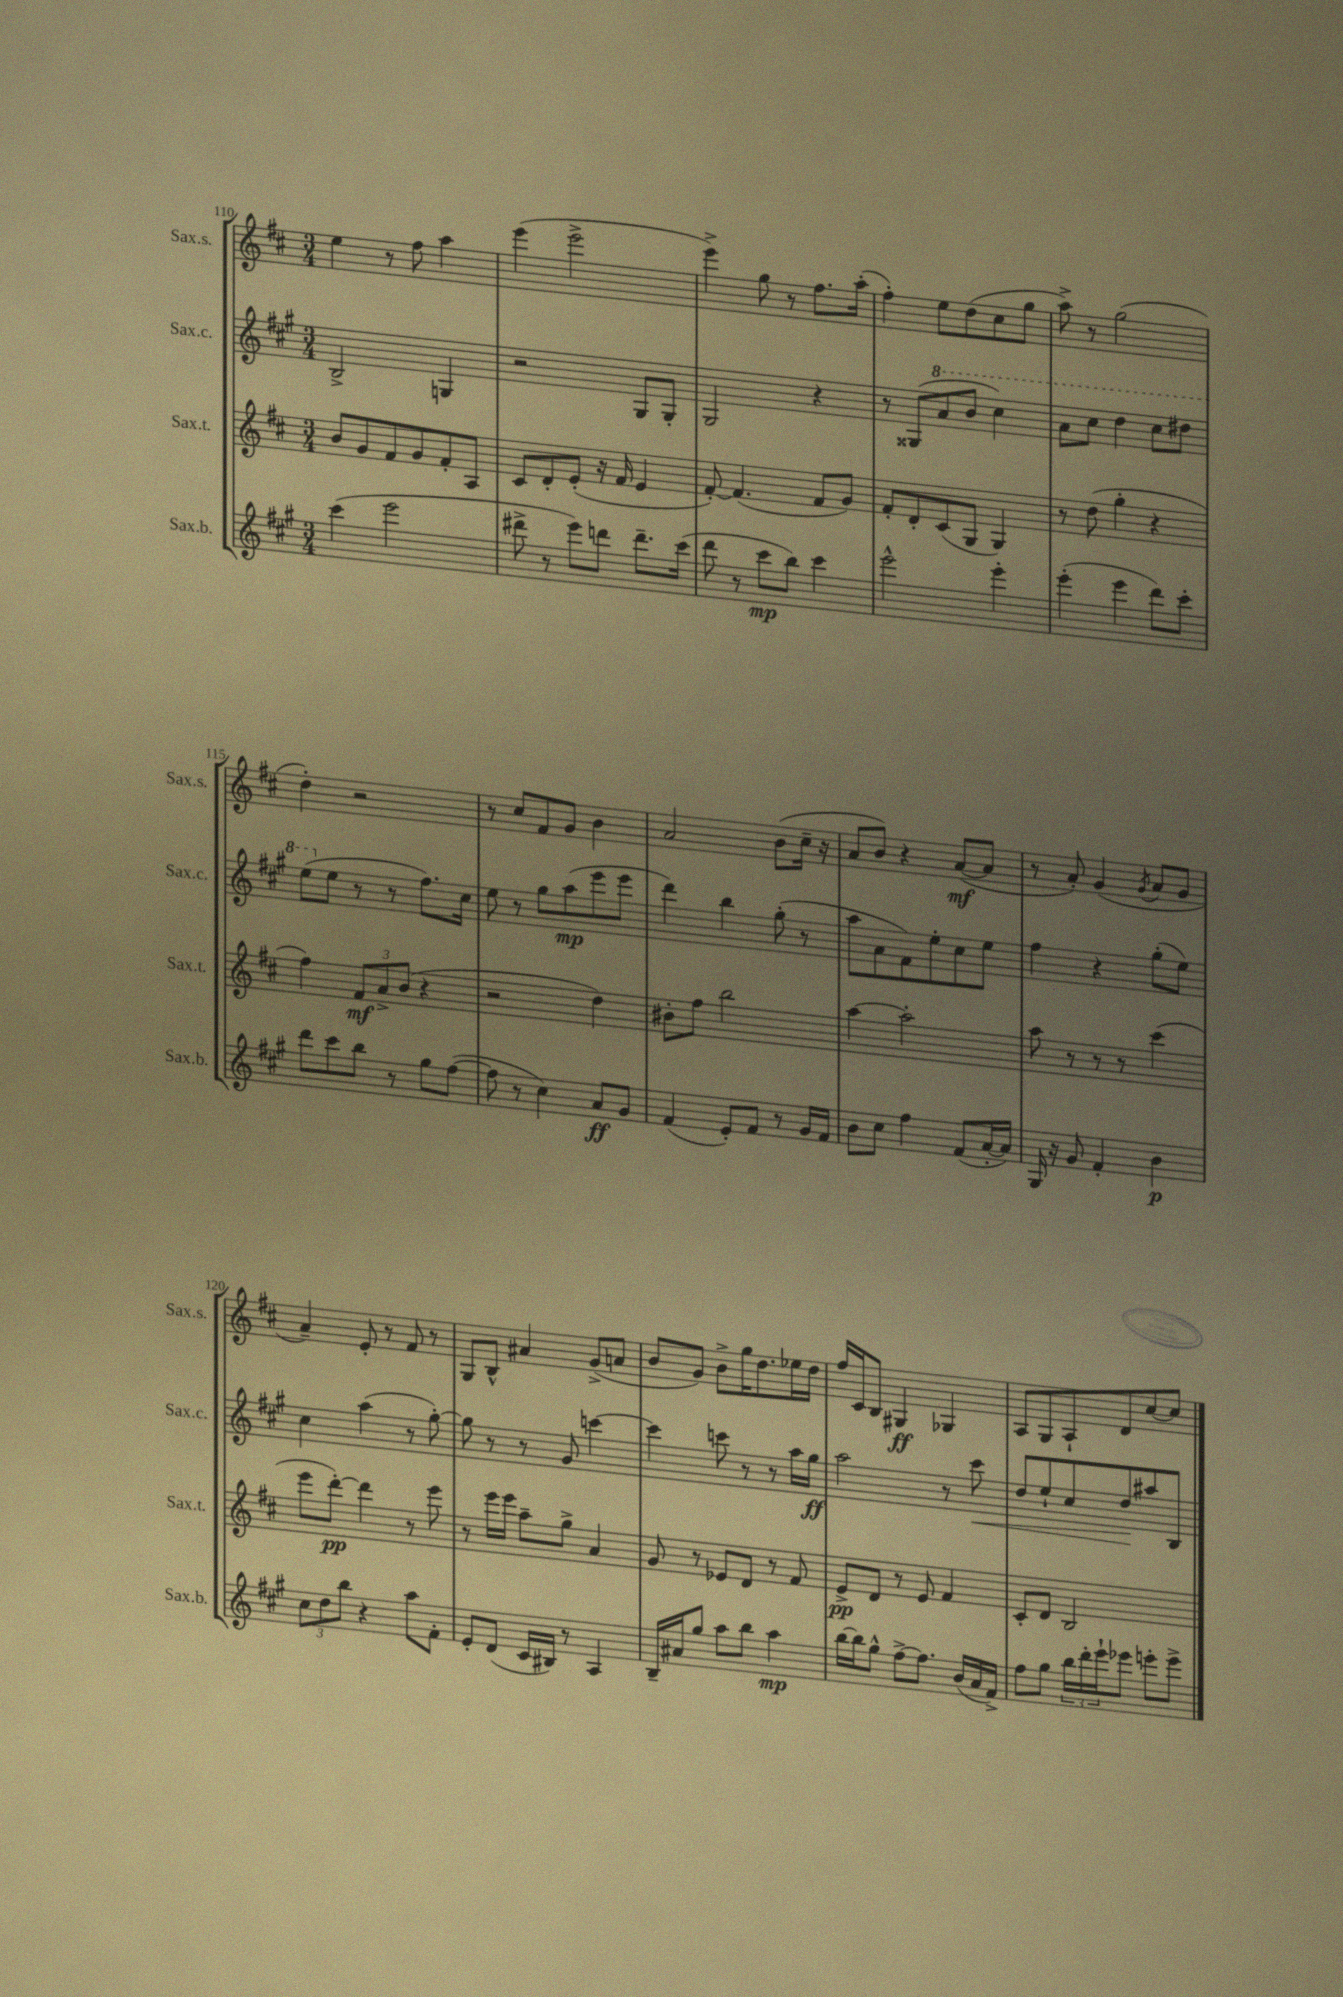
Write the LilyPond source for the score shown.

<<
\new StaffGroup <<
\new Staff = "s0" \with { instrumentName = "Sax.s." shortInstrumentName = "Sax.s." } {
    \clef treble \key d \major \numericTimeSignature \time 3/4
    e''4 r8 fis''8 a''4 |
    e'''4( e'''2-> |
    e'''4->) g''8 r8 fis''8. a''16-.( |
    fis''4-.) e''8 d''8( cis''8 g''8 |
    a''8->) r8 g''2( |
    d''4-.) r2 |
    r8 cis''8 fis'8 g'8 b'4 |
    a'2 b'8( cis''16-- r16 |
    a'8 b'8) r4 a'8~\mf( a'8 |
    r8 a'8-.) g'4( \acciaccatura { g'8 } a'8 g'8 |
    a'4--) e'8-. r8 fis'8 r8 |
    g8 b8-^ ais'4 g'8->( a'8 |
    b'8 g'8) b'8-> g''16 d''8. ees''16 d''16 |
    fis''16 cis'16 b8 gis4\ff ges4 |
    a8 g8 a8-! d'8 cis''8~ cis''8 \bar "|." |
}
\new Staff = "s1" \with { instrumentName = "Sax.c." shortInstrumentName = "Sax.c." } {
    \clef treble \key a \major \numericTimeSignature \time 3/4
    b2-> g4 |
    r2 gis8 gis8-. |
    gis2 r4 |
    r8 gisis8( \ottava #1 a''8 b''8 cis'''4) |
    a''8 cis'''8 d'''4 cis'''8 dis'''8 |
    e'''8( \ottava #0 e''8 r8 r8 fis''8.) cis''16 |
    e''8 r8 gis''8 a''8\mp( e'''8 e'''8 |
    d'''4) b''4 gis''8-.( r8 |
    a''8 a'8 fis'8) e''8-. cis''8 e''8 |
    fis''4 r4 gis''8-.( e''8) |
    cis''4 a''4( r8 gis''8~-.) |
    gis''8 r8 r8 gis'8 c'''4~ |
    c'''4 c'''8 r8 r8 a''16 gis''16\ff |
    a''2 r8 cis'''8\< |
    d''8 e''8-! cis''8 d''8\! ais''8 b8 \bar "|." |
}
\new Staff = "s2" \with { instrumentName = "Sax.t." shortInstrumentName = "Sax.t." } {
    \clef treble \key d \major \numericTimeSignature \time 3/4
    b'8 g'8 fis'8 g'8 fis'8-. a8 |
    cis'8 d'8-. e'8-.( r16 fis'16 e'4 |
    fis'8~-.) fis'4.( fis'8 g'8) |
    fis'8-. d'8-. cis'8( g8 g4) |
    r8 d''8( g''4-. r4 |
    fis''4) \tuplet 3/2 { fis'8\mf a'8-> b'8( } r4 |
    r2 d''4) |
    bis'8-. fis''8 b''2 |
    a''4~ a''2-. |
    a''8 r8 r8 r8 cis'''4( |
    e'''8 d'''8~-.\pp) d'''4 r8 e'''8 |
    r8 e'''16 e'''16 a''8-- g''8-> a'4 |
    g'8 r8 ees'8 d'8 r8 fis'8 |
    e'8->\pp d'8 r8 e'8 fis'4 |
    cis'8-. d'8 b2 \bar "|." |
}
\new Staff = "s3" \with { instrumentName = "Sax.b." shortInstrumentName = "Sax.b." } {
    \clef treble \key a \major \numericTimeSignature \time 3/4
    cis'''4( e'''2 |
    dis'''8-> r8 e'''8) d'''8 d'''8.-- cis'''16( |
    d'''8 r8 cis'''8\mp b''8) cis'''4 |
    e'''2-^ e'''4-. |
    e'''4-.( e'''4 d'''8) cis'''8-. |
    d'''8 cis'''8 b''8 r8 gis''8 fis''8~( |
    fis''8 r8 cis''4) a'8\ff gis'8 |
    fis'4( e'8-.) fis'8 r8 gis'16 fis'16 |
    b'8 cis''8 fis''4 fis'8( a'16~-. a'16) |
    gis16 r16 gis'8 fis'4-. b'4\p |
    \tuplet 3/2 { cis''8 d''8 b''8 } r4 a''8 fis'8-. |
    e'8-. d'8( cis'16 bis16) r8 a4 |
    b16-- ais'16 gis''8 a''8 b''8 a''4\mp |
    b''16~ b''16 gis''8-^ fis''8~-> fis''8. b'16( a'16 fis'16->) |
    fis''8 gis''8 \tuplet 3/2 { b''16 d'''16-. e'''16-! } ees'''8 e'''8-. e'''8-> \bar "|." |
}
>>
>>
\layout { \context { \Score currentBarNumber = #110 } }
